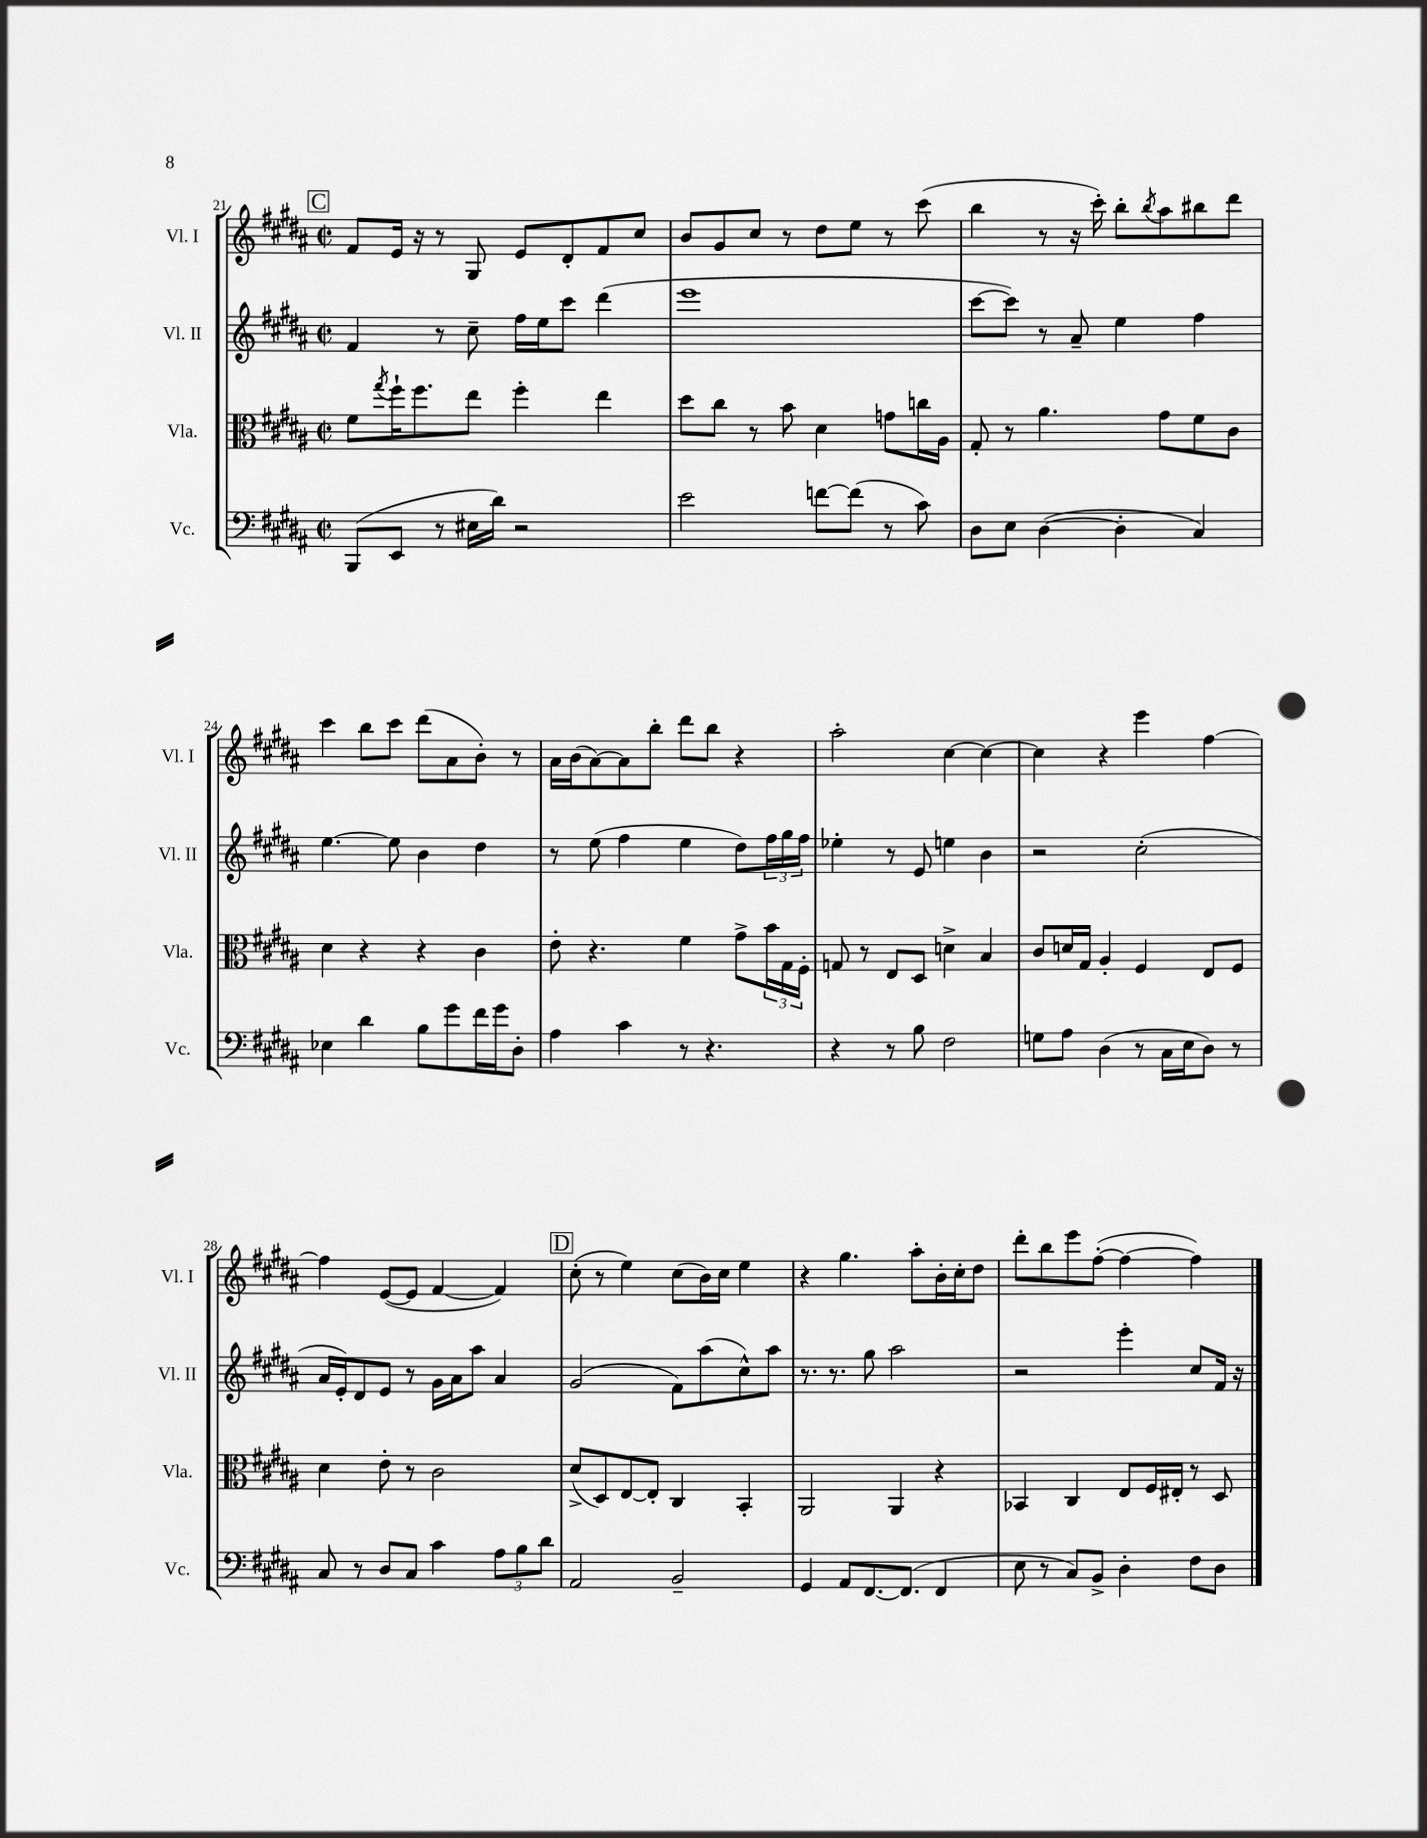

**kern	**kern	**kern	**kern
*staff4	*staff3	*staff2	*staff1
*clefF4	*clefC3	*clefG2	*clefG2
*k[f#c#g#d#a#]	*k[f#c#g#d#a#]	*k[f#c#g#d#a#]	*k[f#c#g#d#a#]
*M2/2	*M2/2	*M2/2	*M2/2
*met(c|)	*met(c|)	*met(c|)	*met(c|)
(8BBB	8f#	4f#	8f#
.	8qgg#	.	.
8EE	16ff#`	.	16e
.	8.ff#	.	16r
8r	.	8r	8r
16E#	8ee	8cc#~	8G#
16d#)	.	.	.
2r	4ff#'	16ff#	8e
.	.	16ee	.
.	.	8ccc#	8d#'
.	4ee	(4ddd#	8f#
.	.	.	8cc#
=	=	=	=
2e	8dd#	1eee	8b
.	8cc#	.	8g#
.	8r	.	8cc#
.	8b	.	8r
[8f	4d#	.	8dd#
(8f]	.	.	8ee
8r	8g	.	8r
8c#)	16cc	.	(8ccc#
.	16A#	.	.
=	=	=	=
8D#	8G#'	[8ccc#	4bb
8E	8r	8ccc#])	.
([4D#	4.a#	8r	8r
.	.	8a#~	16r
.	.	.	16ccc#')
4D#']	.	4ee	8bb'
.	.	.	8qbb
.	8g#	.	8aa#
4C#)	8f#	4ff#	8bb#
.	8c#	.	8ddd#
=	=	=	=
4E-	4d#	[4.ee	4ccc#
4d#	4r	.	8bb
.	.	8ee]	8ccc#
8B	4r	4b	(8ddd#
8g#	.	.	8a#
16f#	4c#	4dd#	8b')
16g#	.	.	.
8D#'	.	.	8r
=	=	=	=
4A#	8e'	8r	16a#
.	.	.	(16b
.	4.r	(8ee	[8a#)
4c#	.	4ff#	8a#]
.	.	.	8bb'
8r	4f#	4ee	8ddd#
4.r	.	.	8bb
.	8g#^	8dd#)	4r
.	24b	24ff#	.
.	24G#	24gg#	.
.	24F#'	24ff#	.
=	=	=	=
4r	8G	4ee-'	2aa#'
.	8r	.	.
8r	8E	8r	.
8B	8D#	8e	.
2F#	4d^	4ee	[4cc#
.	4B	4b	4cc#_
=	=	=	=
8G	8c#	2r	4cc#]
8A#	16d	.	.
.	16G#	.	.
(4D#	4A#'	.	4r
8r	4F#	(2cc#'	4eee
16C#	.	.	.
16E	.	.	.
8D#)	8E	.	[4ff#
8r	8F#	.	.
=	=	=	=
8C#	4d#	16a#	4ff#]
.	.	16e')	.
8r	.	8d#	.
8D#	8e'	8e	([8e
8C#	8r	8r	8e]
4c#	2c#	16g#	[4f#
.	.	16a#	.
.	.	8aa#	.
12A#	.	4a#	4f#])
12B	.	.	.
12d#	.	.	.
=	=	=	=
2AA#	(8d#^	(2g#	(8cc#'
.	8D#)	.	8r
.	[8E	.	4ee)
.	8E']	.	.
2BB~	4C#	8f#)	(8cc#
.	.	(8aa#	16b)
.	.	.	16cc#
.	4BB'	8cc#^^)	4ee
.	.	8aa#	.
=	=	=	=
4GG#	2AA#	8.r	4r
.	.	8.r	.
8AA#	.	.	4.gg#
[8.FF#	.	8gg#	.
.	4AA#	2aa#	.
(8.FF#]	.	.	.
.	.	.	8aa#'
4FF#	4r	.	16b'
.	.	.	16cc#'
.	.	.	8dd#
=	=	=	=
8E	4BB-	2r	8ddd#'
8r	.	.	8bb
8C#)	4C#	.	8eee
8BB^	.	.	([8ff#'
4D#'	8E	4eee'	4ff#_
.	16F#	.	.
.	16E#'	.	.
8F#	8r	8cc#	4ff#])
8D#	8D#	16f#	.
.	.	16r	.
==	==	==	==
*-	*-	*-	*-
